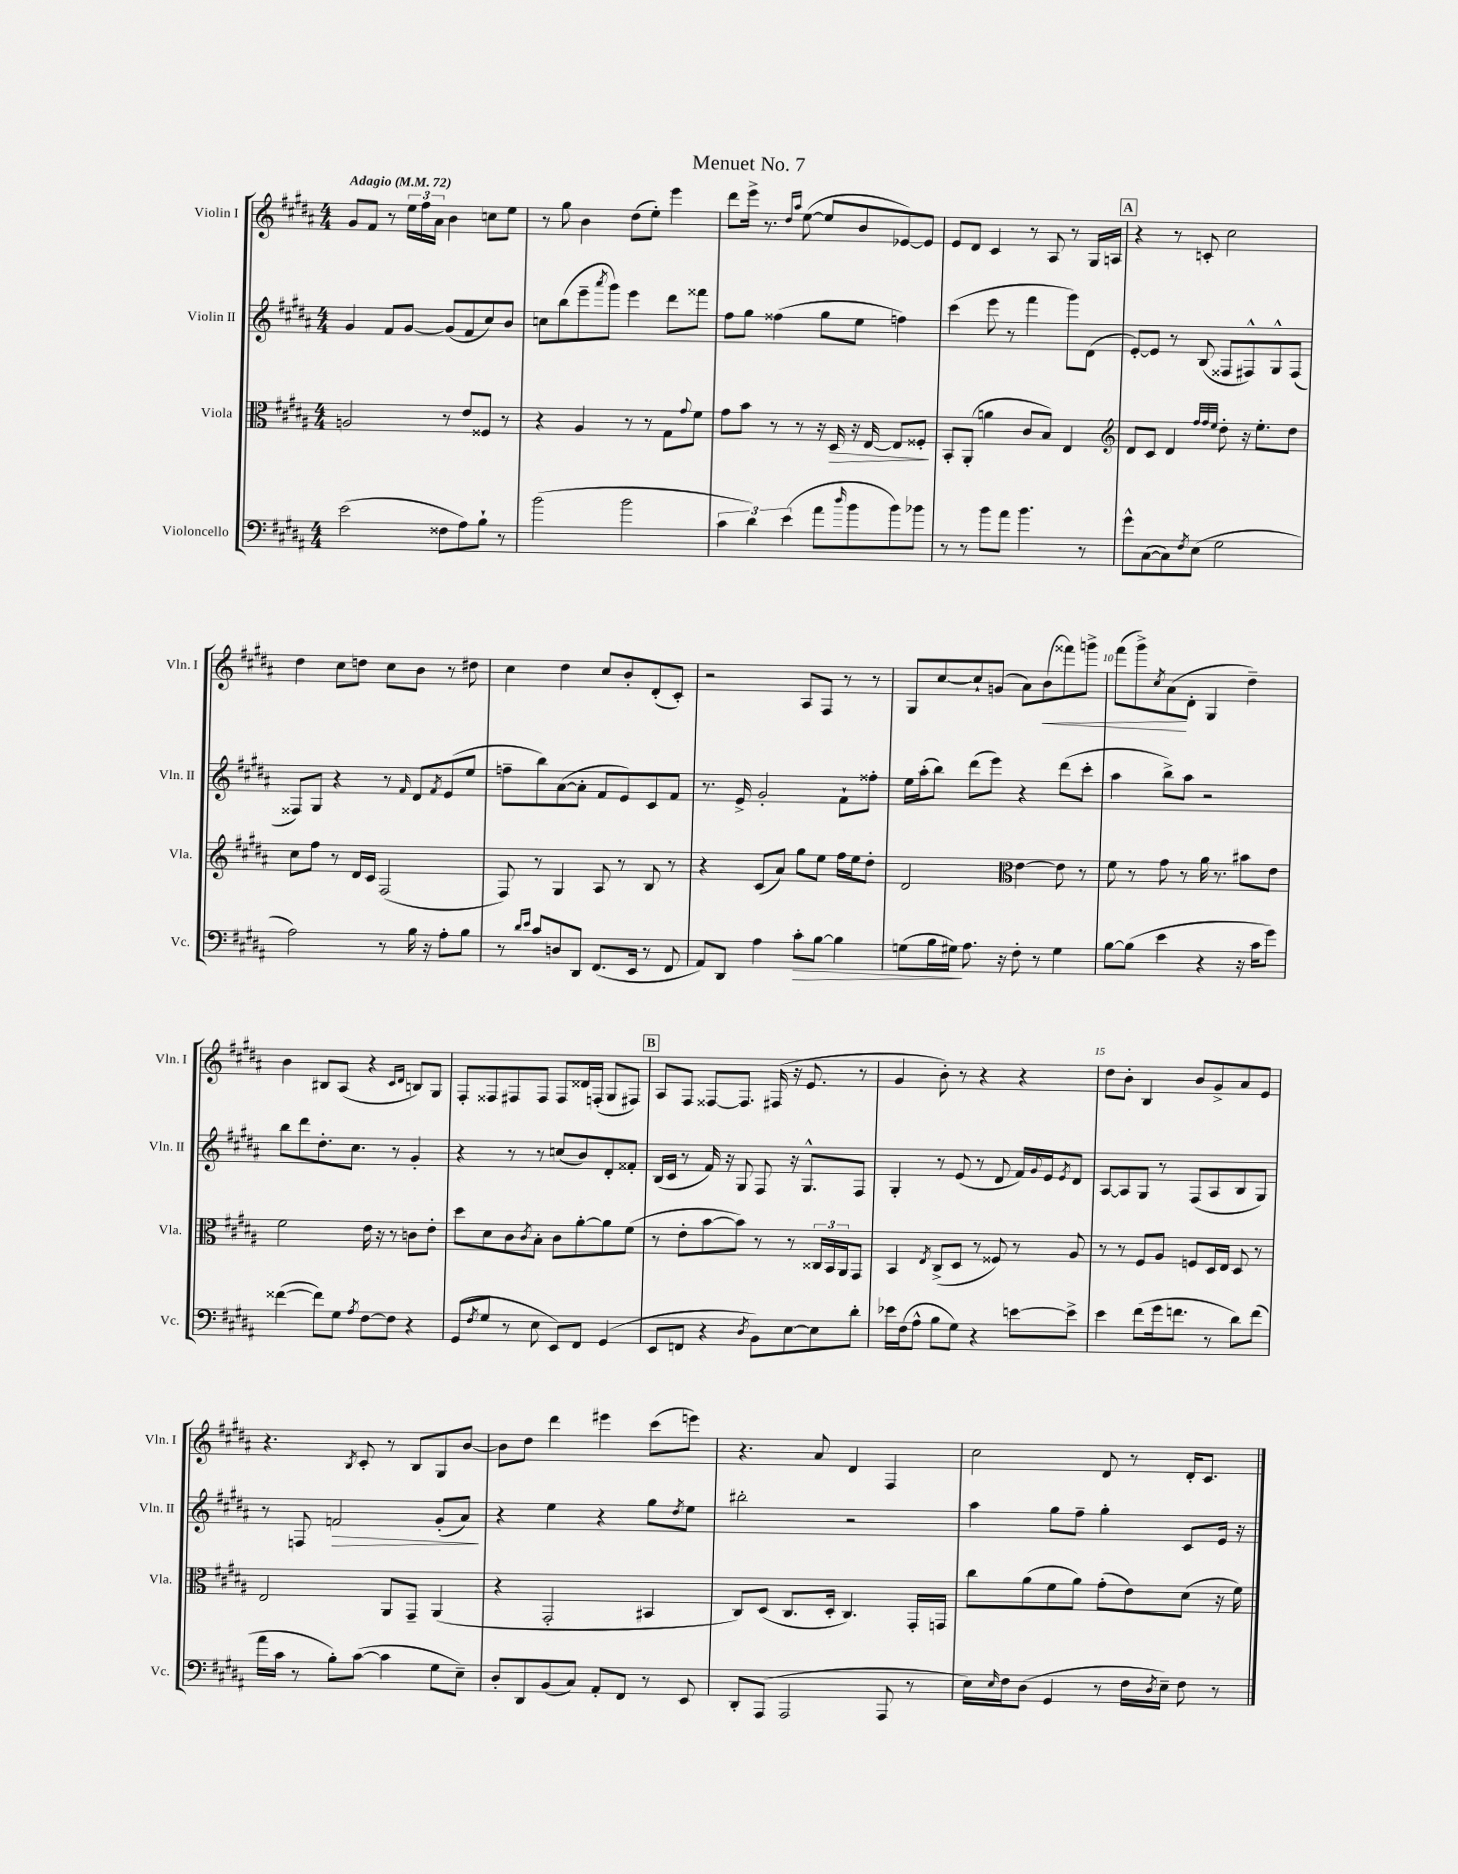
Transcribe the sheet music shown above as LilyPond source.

\header { title = "Menuet No. 7" }
<<
\new StaffGroup <<
\new Staff = "s0" \with { instrumentName = "Violin I" shortInstrumentName = "Vln. I" } {
    \clef treble \key b \major \numericTimeSignature \time 4/4 \tempo "Adagio" 4 = 72
    gis'8 fis'8 r8 \tuplet 3/2 { e''16 fis''16 ais'16 } b'4 c''8 e''8 |
    r8 gis''8 b'4 dis''8( e''8-.) e'''4 |
    dis'''8 e'''16-> r8. \grace { dis''16 ais''16 } e''8~( e''8 b'8 ees'8~) ees'8 |
    e'8 dis'8 cis'4 r8 ais8 r8 gis16 a16 |
    \mark \markup { \box "A" } r4 r8 c'8-. cis''2 |
    dis''4 cis''8 d''8 cis''8 b'8 r8 dis''8 |
    cis''4 dis''4 cis''8 b'8-. dis'8-.( cis'8-.) |
    r2 ais8 fis8 r8 r8 |
    gis8 cis''8~ cis''8-! g'8( ais'8) b'8\<( fisis'''8) g'''8-> |
    fis'''8( gis'''8->) \acciaccatura { cis''8 } ais'8\!( dis'8-. gis4 dis''4--) |
    b'4 bis8 ais8( r4 \grace { cis'16 dis'16 } b8) gis8 |
    fis8-. fisis8 fis8 fis8 fis8 disis'16 f16-.( gis8 fis8) |
    \mark \markup { \box "B" } ais8 fis8 fisis8~ fisis8. fis16( r16 e'8. r8 |
    gis'4 b'8-.) r8 r4 r4 |
    dis''8 b'8-. b4 b'8 gis'8-> ais'8 e'8 |
    r4. \acciaccatura { b8 } cis'8-. r8 b8 gis8 b'8~ |
    b'8 dis''8 dis'''4 eis'''4 cis'''8( e'''8) |
    r4. ais'8 dis'4 fis4 |
    cis''2 dis'8 r8 dis'16-. cis'8. \bar "|." |
}
\new Staff = "s1" \with { instrumentName = "Violin II" shortInstrumentName = "Vln. II" } {
    \clef treble \key b \major \numericTimeSignature \time 4/4
    gis'4 fis'8 gis'8~ gis'8( fis'8 cis''8) b'8 |
    c''8 b''8( e'''8-- \acciaccatura { ais'''8 } gis'''8) e'''4 dis'''8 fisis'''8 |
    fis''8 gis''8 fisis''4( gis''8 e''8 f''4) |
    cis'''4( e'''8 r8 fis'''4 gis'''8) dis'8( |
    \mark \markup { \box "A" } e'8~-.) e'8 r8 b8( fisis8 fis8-^) gis8-^ fis8( |
    fisis8) gis8 r4 r8 \grace { fis'16 } dis'8 \acciaccatura { fis'8 } e'8( e''8 |
    f''8-- b''8) ais'8~( ais'8-. fis'8 e'8) cis'8 fis'8 |
    r8. e'16-> gis'2-. fis'8-! fisis''8-. |
    e''16 ais''16-.( b''8) dis'''8( e'''8) r4 dis'''8( cis'''8-. |
    ais''4 b''8->) ais''8 r2 |
    b''8 dis'''8 dis''8.-. cis''8. r8 gis'4-. |
    r4 r8 r8 c''8( b'8) dis'8-. fisis'8-. |
    \mark \markup { \box "B" } b16( cis'16 r8 fis'16) r16 gis8 fis8 r16 gis8.-^ fis8 |
    gis4-. r8 e'8( r8 dis'8 fis'16) \appoggiatura { gis'8 } e'16 \acciaccatura { e'8 } dis'8 |
    ais8~ ais8 gis8 r8 fis8( ais8 b8 gis8) |
    r8 f8 f'2\> gis'8-.( ais'8\!) |
    r4 e''4 r4 gis''8 \acciaccatura { dis''8 } e''8 |
    bis''2-. r2 |
    ais''4 gis''8 fis''8-- gis''4-. cis'8 e'16 r16 \bar "|." |
}
\new Staff = "s2" \with { instrumentName = "Viola" shortInstrumentName = "Vla." } {
    \clef alto \key b \major \numericTimeSignature \time 4/4
    a2 r8 e'8 fisis8 r8 |
    r4 ais4 r8 r8 gis8 \appoggiatura { gis'8 } fis'8 |
    gis'8 b'8 r8 r8 r16 dis16\> r16 e16~ e8 fisis8-.\! |
    b,8-. ais,8-.( a'4 cis'8 b8) e4 |
    \mark \markup { \box "A" } \clef treble dis'8 cis'8 dis'4 \grace { fis''32 fis''32 e''32 } dis''8-. r16 e''8.-. dis''8 |
    cis''8 fis''8 r8 dis'16 cis'16 fis2( |
    fis8) r8 gis4 ais8 r8 b8 r8 |
    r4 cis'8( ais'8) gis''8 e''8 fis''16 e''16 dis''8-. |
    dis'2 \clef alto e'4~ e'8 r8 |
    fis'8 r8 gis'8 r8 ais'16 r8. bis'8 e'8 |
    fis'2 e'16 r16 r8 c'8 e'8-. |
    dis''8 dis'8 cis'8 \acciaccatura { cis'8 } b8-. cis'8 ais'8~-. ais'8 fis'8( |
    \mark \markup { \box "B" } r8 e'8-. b'8~ b'8) r8 r8 \tuplet 3/2 { cisis16 b,16 ais,16 } gis,8 |
    b,4 \acciaccatura { e8 } cis8->( dis8 r8 fisis8) r8 ais8 |
    r8 r8 fis8 ais8 f8 dis16 e16 dis8 r8 |
    e2 ais,8 gis,8-- ais,4( |
    r4 gis,2-. bis,4 |
    cis8) dis8( cis8. dis16-. cis4.) gis,16-. g,16 |
    cis''8 ais'8( fis'8 ais'8) gis'8-.( e'8) dis'8( r16 fis'16) \bar "|." |
}
\new Staff = "s3" \with { instrumentName = "Violoncello" shortInstrumentName = "Vc." } {
    \clef bass \key b \major \numericTimeSignature \time 4/4
    e'2( fisis8 ais8) b8-! r8 |
    b'2( b'2 |
    \tuplet 3/2 { cis'4 dis'4) e'4( } ais'8 \grace { dis''16 } b'8 b'8) bes'8 |
    r8 r8 b'8 ais'8 b'4. r8 |
    \mark \markup { \box "A" } gis'8-^ cis8~( cis8) \acciaccatura { fis8 } e8( gis2 |
    ais2) r8 b16 r16 ais8-. b8 |
    r8 \grace { dis'16 e'16 } cis'8 d8 dis,8 fis,8.( e,16 r8 fis,8 |
    ais,8) dis,8 ais4 cis'8-.\> b8~ b4 |
    g8( b16 gis16\!) ais8. r16 fis8-. r8 gis4 |
    b8~ b8( e'4 r4 r16 cis'16 gis'8) |
    fisis'4~( fisis'8) gis8 \acciaccatura { ais8 } fis8~ fis8 r4 |
    gis,8( \acciaccatura { fis8 } gis8 r8 e8 e,8) fis,8 gis,4( |
    \mark \markup { \box "B" } e,8 f,8 r4 \acciaccatura { dis8 } b,8) e8~ e8 dis'8-. |
    ees'16 fis16( ais8-^ b8 gis8) r4 e'8~ e'8-> |
    e'4 fis'8( gis'16 f'8. r8 dis'8) f'8( |
    ais'16 cis'16 r8 b8-.) cis'8~( cis'4 gis8 e8--) |
    dis8-. dis,8 b,8( cis8) ais,8-. fis,8 r8 e,8 |
    dis,8-. ais,,8( ais,,2 ais,,8 r8 |
    e16) \grace { e16 } fis16 dis8( gis,4 r8 fis16 \acciaccatura { dis8 } e16--) fis8 r8 \bar "|." |
}
>>
>>
\layout { \context { \Score \override BarNumber.break-visibility = ##(#f #t #t) barNumberVisibility = #(every-nth-bar-number-visible 5) } }
